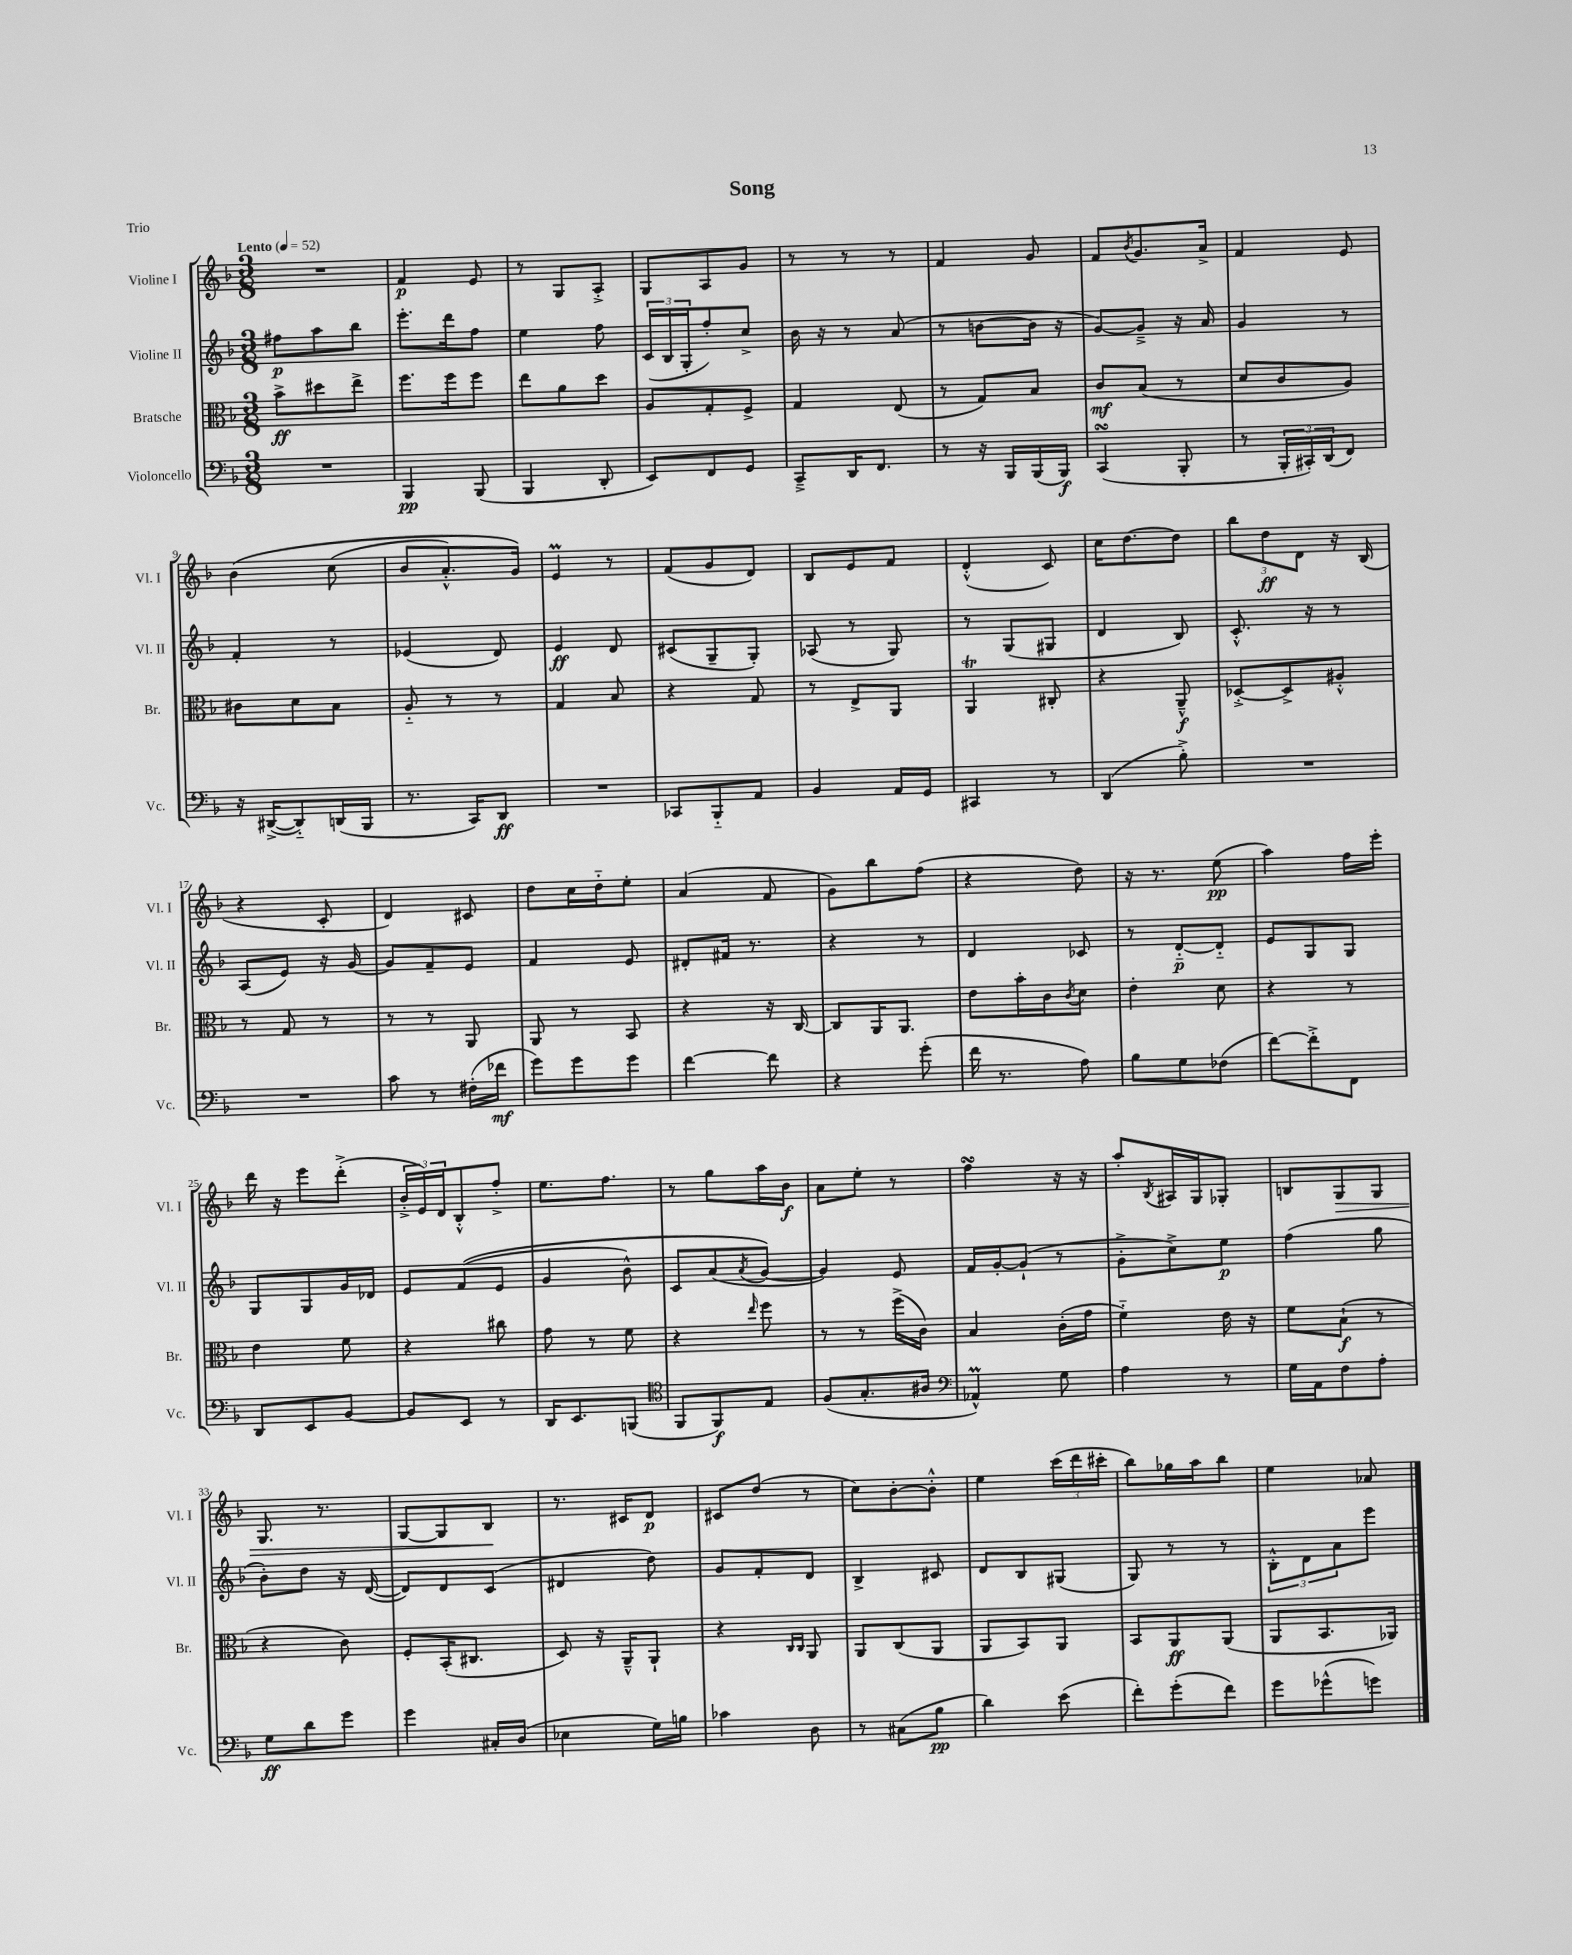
\header { title = "Song" piece = "Trio" }
<<
\new StaffGroup <<
\new Staff = "s0" \with { instrumentName = "Violine I" shortInstrumentName = "Vl. I" } {
    \clef treble \key f \major \numericTimeSignature \time 3/8 \tempo "Lento" 4 = 52
    R4. |
    f'4\p e'8 |
    r8 g8 a8-.-> |
    g8 a8 g'8 |
    r8 r8 r8 |
    f'4 g'8 |
    f'8 \acciaccatura { bes'8 } g'8. a'16-> |
    f'4 e'8 |
    bes'4\( c''8( |
    bes'8 a'8.-.-^) g'16\) |
    e'4\prall r8 |
    f'8( g'8 d'8) |
    bes8 e'8 f'8 |
    d'4-.-^( c'8) |
    c''16 d''8.~ d''8 |
    \tuplet 3/2 { bes''8 d''8\ff d'8 } r16 bes16( |
    r4 c'8-. |
    d'4) cis'8 |
    d''8 c''16 d''16-_ e''8-. |
    a'4( f'8 |
    g'8) bes''8 f''8( |
    r4 d''8) |
    r16 r8. e''8\pp( |
    a''4) f''16 e'''16-. |
    d'''16 r16 e'''8 d'''8-.->( |
    \tuplet 3/2 { bes'16-.-> e'16) d'16 } bes8-.-^ f''8-.-> |
    e''8. f''8. |
    r8 g''8 a''16 bes'16\f |
    a'8 e''8-. r8 |
    f''4\turn r16 r16 |
    a''8-. \acciaccatura { bes8 } ais16 g16 ges8-. |
    b8 g8\> g8 |
    g8. r8. |
    g8~ g8 bes8\! |
    r8. cis'16 d'8\p |
    cis'8 d''8( r8 |
    c''8) bes'8~-. bes'8-.-^ |
    e''4 \tuplet 3/2 { c'''16( d'''16 cis'''16-. } |
    bes''8) ges''16 a''16 bes''8 |
    e''4 aes'8 \bar "|." |
}
\new Staff = "s1" \with { instrumentName = "Violine II" shortInstrumentName = "Vl. II" } {
    \clef treble \key f \major \numericTimeSignature \time 3/8
    fis''8\p a''8 bes''8 |
    e'''8.-. d'''16 f''8 |
    e''4 f''8 |
    \tuplet 3/2 { c'16( bes16 g16-. } f''8-.) c''8-> |
    bes'16 r16 r8 a'8( |
    r8 b'8~ b'16 r16 |
    g'8~) g'8---> r16 a'16 |
    g'4 r8 |
    f'4-. r8 |
    ees'4( d'8) |
    e'4\ff d'8 |
    cis'8( g8-- g8-.) |
    aes8( r8 g8) |
    r8 g8( gis8 |
    d'4 bes8) |
    c'8.-.-^ r16 r8 |
    a8( e'8) r16 g'16~ |
    g'8 f'8-- e'8 |
    f'4 e'8 |
    dis'8-. fis'16 r8. |
    r4 r8 |
    d'4 ces'8 |
    r8 d'8~-_\p d'8-_ |
    e'8 g8 g8 |
    g8 g8 g'16 des'16 |
    e'8 f'8(\( e'8 |
    g'4 bes'8-^) |
    c'8 a'8( \acciaccatura { a'8 } g'8~\) |
    g'4) e'8 |
    f'16 g'16~-. g'8-!( r8 |
    g'8-.-> c''8->) e''8\p |
    f''4( g''8 |
    bes'8-.) d''8 r16 d'16~( |
    d'8) d'8 c'8( |
    dis'4 d''8) |
    g'8 f'8-. d'8 |
    bes4-> cis'8 |
    d'8 bes8 gis8( |
    g8) r8 r8 |
    \tuplet 3/2 { bes8-.-^ d'8 a'8 } e'''8 \bar "|." |
}
\new Staff = "s2" \with { instrumentName = "Bratsche" shortInstrumentName = "Br." } {
    \clef alto \key f \major \numericTimeSignature \time 3/8
    bes'8->\ff dis''8 e''8-> |
    f''8. f''16 f''8 |
    e''8 a'8 d''8 |
    a8 g8-. f8-> |
    g4 e8( |
    r8 g8) bes8 |
    c'8\mf bes8( r8 |
    d'8 c'8 a8) |
    cis'8 d'8 bes8 |
    a8-_ r8 r8 |
    g4 bes8 |
    r4 g8 |
    r8 e8-> a,8 |
    a,4\trill cis8-. |
    r4 a,8---^\f |
    des8~-.-> des8-> ais8-.-^ |
    r8 g8 r8 |
    r8 r8 a,8 |
    a,8 r8 bes,8 |
    r4 r16 c16~ |
    c8 a,16 a,8. |
    e'8 bes'16-. c'16 \acciaccatura { c'8 } d'8 |
    e'4-. d'8 |
    r4 r8 |
    e'4 f'8 |
    r4 cis''8 |
    g'8 r8 f'8 |
    r4 \grace { e''16 } f''8 |
    r8 r8 f''16->( c'16) |
    bes4 c'16-.( g'16 |
    f'4-_) e'16 r16 |
    f'8 bes8-!\f( r8 |
    r4 c'8) |
    f8-. bes,16-.( cis8. |
    d8) r16 a,16---^ a,8-! |
    r4 \grace { c16 c16 } a,8 |
    a,8 c8( a,8 |
    a,8 bes,8) a,8 |
    bes,8 a,8\ff a,8( |
    a,8 bes,8. aes,16) \bar "|." |
}
\new Staff = "s3" \with { instrumentName = "Violoncello" shortInstrumentName = "Vc." } {
    \clef bass \key f \major \numericTimeSignature \time 3/8
    R4. |
    bes,,4\pp bes,,8( |
    bes,,4 d,8-. |
    e,8) f,8 g,8 |
    c,8---> d,16 f,8. |
    r8 r16 bes,,16 bes,,16( bes,,16\f) |
    c,4\turn( bes,,8-. |
    r8 \tuplet 3/2 { bes,,16-. cis,16-.) d,16( } f,8) |
    r16 dis,16~->( dis,8-_) d,16( bes,,16 |
    r8. c,16) d,8\ff |
    R4. |
    ces,8 bes,,8-_ a,8 |
    bes,4 a,16 g,16 |
    cis,4 r8 |
    d,4( bes8-.->) |
    R4. |
    R4. |
    c'8 r8 fis16-.( fes'16\mf |
    g'8) g'8 g'8 |
    f'4~ f'8 |
    r4 g'8-.( |
    f'16 r8. a8) |
    bes8 g8 fes8( |
    f'8~) f'8-.-> f,8 |
    d,8 e,8 bes,8~ |
    bes,8 e,8 r8 |
    d,16 e,8. b,,8( |
    \clef tenor f,8 f,8\f) e8 |
    f8( g8.-. ais16 |
    \clef bass aes,4-^\prall) g8 |
    a4 r8 |
    g16 a,16 f8 a8-. |
    g8\ff d'8 g'8 |
    g'4 cis16-. d16( |
    ees4 g16) b16 |
    ces'4 d8 |
    r8 cis8( bes8\pp |
    d'4) e'8( |
    f'8-.) g'8-.( f'8) |
    g'8 ges'8-^( g'8) \bar "|." |
}
>>
>>
